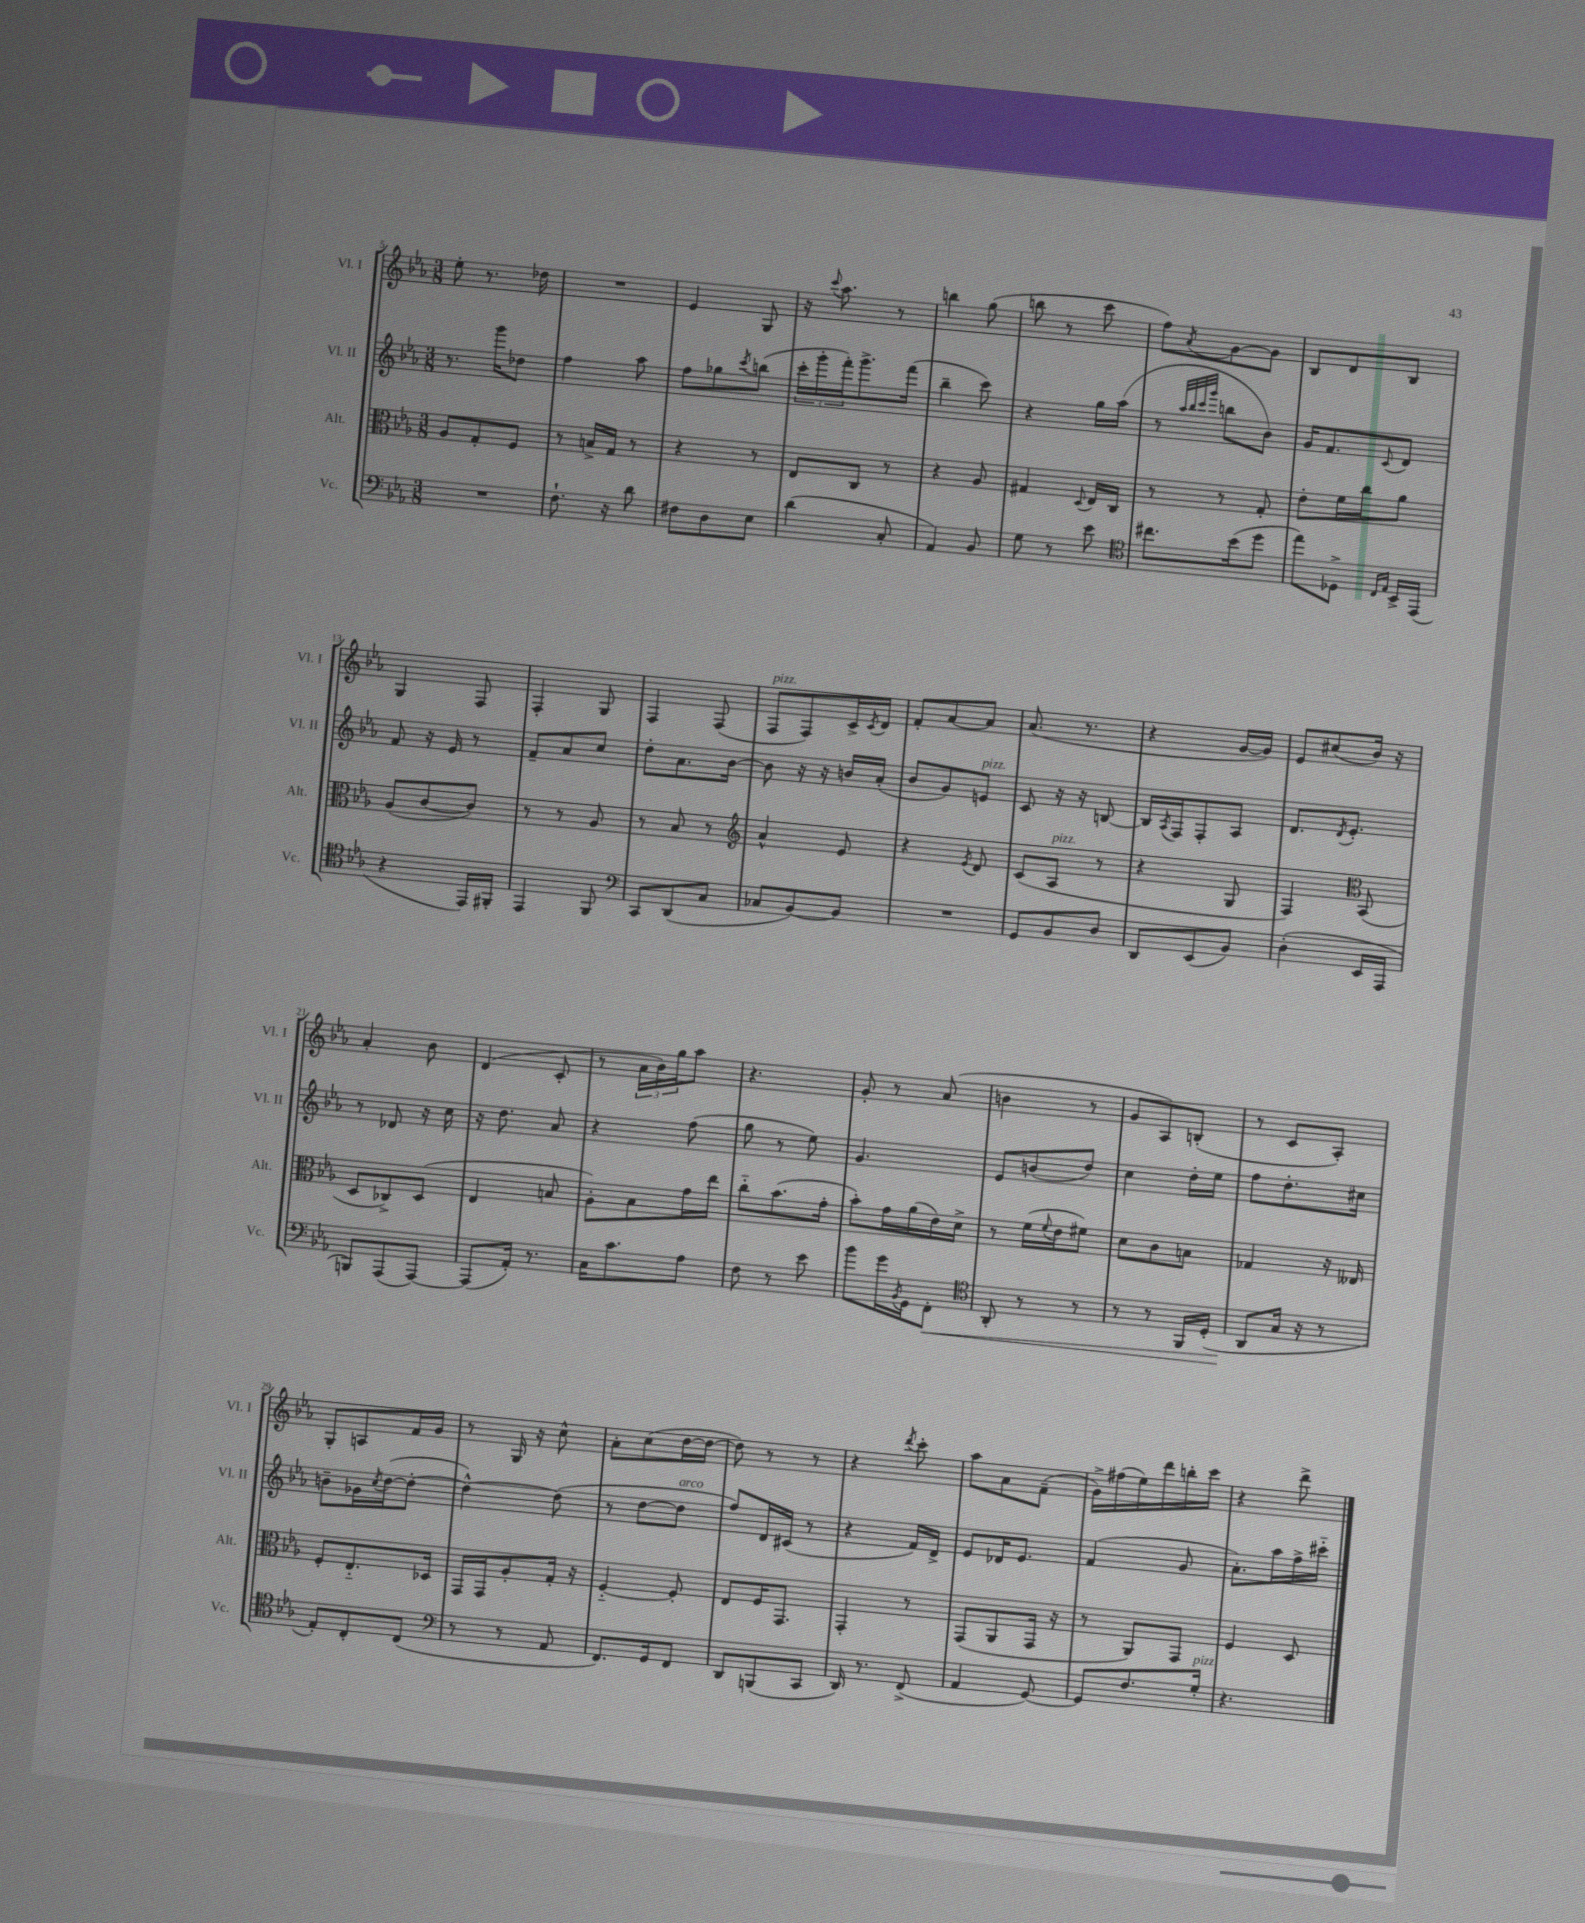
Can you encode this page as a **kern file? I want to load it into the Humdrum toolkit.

**kern	**kern	**kern	**kern
*staff4	*staff3	*staff2	*staff1
*clefF4	*clefC3	*clefG2	*clefG2
*k[b-e-a-]	*k[b-e-a-]	*k[b-e-a-]	*k[b-e-a-]
*M3/8	*M3/8	*M3/8	*M3/8
4.r	8A-	8.r	8ee-'
.	8G'	.	8.r
.	.	16ggg	.
.	8F	8dd-	.
.	.	.	16dd-
=	=	=	=
8.F`	8r	4ff	4.r
.	16B^	.	.
16r	16G	.	.
8d	8r	8aa-	.
=	=	=	=
8F#	4r	8ff	4e-
8D	.	8gg-	.
.	.	8qccc	.
8E-	8r	(8bb	8G
=	=	=	=
(4d	8E-	24ccc'	16r
.	.	24ggg'	.
.	.	.	8qqccc
.	.	.	8.aa-
.	.	24fff')	.
.	8C	8.ggg^	.
8C'	8r	.	8r
.	.	(16fff	.
=	=	=	=
4AA-)	4r	4bb-~	4bb
8BB-	8A-	8ccc)	(8gg
=	=	=	=
8G	4G#	4r	8bb
8r	.	.	8r
.	8qqD	.	.
8e-	16E-	16gg	8ccc
.	16C	(16aa-	.
=	=	=	=
*clefC4	*	*	*
8.cc#	8r	8r	8ff)
.	.	32qqaa-	.
.	.	32qqbb-	.
.	.	32qqccc	.
.	.	32qqggg	8qa-
.	8r	8bb	[8g
(16b-	.	.	.
8dd	8G'	8b-)	8g]
=	=	=	=
8ee-)	8e-'	16g	8B-
.	.	8.f	.
8D-^	16f	.	8d
.	16cc	.	.
16qqC	.	.	.
16qqE-	.	8qqc	.
16BB-^	8a-	8d	8B-
(16EE-	.	.	.
=	=	=	=
4r	(8A-	8f	4G
.	[8c	16r	.
.	.	16e-	.
16EE-)	8c])	8r	8F
16FF#'	.	.	.
=	=	=	=
4EE-	8r	8f~	4F'
.	8r	8a-	.
8FF	8A-	8cc	8G
=	=	=	=
*clefF4	*	*	*
8CC	8r	8dd'	4F
(8DD	8B-	8.a-	.
8C	8r	.	(8F
.	.	[16b-	.
=	=	=	=
*	*clefG2	*	*
8C-	4a-^^	8b-]	8F
[8BB-)	.	16r	8F)
.	.	16r	.
8BB-]	8e-	16b	16c^
.	.	.	8qc
.	.	(16a-'	16d
=	=	=	=
4.r	4r	8b-	8f'
.	.	8g)	[8a-
.	8qe-	.	.
.	8d	8e	8a-]
=	=	=	=
8GG	(8c	8c	(8.a-
8BB-	8A-	16r	.
.	.	16r	8.r
8D	8r	[8B	.
=	=	=	=
8DD	4r	16B]	4r
.	.	8qA-	.
.	.	16F	.
(8EE-	.	8F'	.
8BB-)	8G	8A-	[16g
.	.	.	16g])
=	=	=	=
(4D'	4F)	8.d	8e-
.	.	.	(8cc#
.	.	8qd	.
.	.	8.e-'	.
*	*clefC3	*	*
16EE-	(8BB-	.	16b-)
16AAA-	.	.	16r
=	=	=	=
8BBB)	8D	8r	4a-'
(8AAA-	8C-^)	8d-	.
[8AAA-)	(8D	16r	8b-
.	.	16cc	.
=	=	=	=
(8AAA-]	4E-	16r	(4d
.	.	8.dd	.
16AA-')	.	.	.
8.r	.	.	.
.	8B	8a-	8c'
=	=	=	=
16C	8A-')	4r	8r
8.c	.	.	.
.	8B-	.	24a-
.	.	.	24b-)
.	.	.	24gg
8A-	16g	(8ff	8aa-
.	16ee-	.	.
=	=	=	=
8F	8cc'~	8gg	4.r
8r	(8.b-	8r	.
8e-	.	8ee-)	.
.	16g'	.	.
=	=	=	=
8b-	8b-')	4.g	8g'
16g	16g	.	8r
8qBB-	.	.	.
16GG	(16a-	.	.
8FF'	16e-)	.	(8a-
.	16d^	.	.
=	=	=	=
*clefC4	*	*	*
8AA-'	8r	8e-	4b
8r	(16f	(8b	.
.	8qqf	.	.
.	16e-	.	.
8r	8f#)	8dd)	8r
=	=	=	=
8r	8d	4cc	8g
8r	8c	.	8A-)
16FF	8B	16dd'	(8B'
(16D'	.	16ee-	.
=	=	=	=
8AA-	4G-	8ff	8r
16G	.	8.dd'	8c
16r	.	.	.
8r	16r	.	8A-')
.	16E--	16cc#	.
=	=	=	=
8E-')	8F'	8b~	8G'
8C'	8.E-'~	16g-	8A
.	.	8qcc	.
.	.	([16dd	.
(8C	.	8dd'_	16f
.	16D-	.	16g
=	=	=	=
*clefF4	*	*	*
8r	16GG	4dd^^_)	8r
.	16GG	.	.
8r	8A-'	.	16G
.	.	.	16r
8AA-	16G'	(8dd]	8cc^^
.	16r	.	.
=	=	=	=
8.FF)	[4F'~	8r	8a-'
.	.	[8dd	(8cc
16GG	.	.	.
8FF	8F']	8dd]	[16dd
.	.	.	16dd_
=	=	=	=
8DD	8E-	8ff)	8dd])
(8BBB	16F	16d	8r
.	8.GG	(16c#	.
8CC	.	8r	8r
=	=	=	=
16DD)	4GG'	4r	4r
8.r	.	.	.
.	.	.	8qddd
(8FF^	8r	16f)	8ccc'
.	.	16d^	.
=	=	=	=
4AA-	(8GG	8e-	8aa-
.	8AA-	16d-	8a-
.	.	8.e-	.
[8GG)	16GG	.	(8f~
.	16r	.	.
=	=	=	=
8GG]	8r	(4f	16g^)
.	.	.	(16ff#
8.F	8AA-)	.	16ee-)
.	.	.	16ddd
.	8GG	8g	16bb'
16G'	.	.	16ccc
=	=	=	=
4.r	4F	8.a-')	4r
.	.	16aa-	.
.	8D	16ff^	8ddd^
.	.	16ccc#'~	.
==	==	==	==
*-	*-	*-	*-
